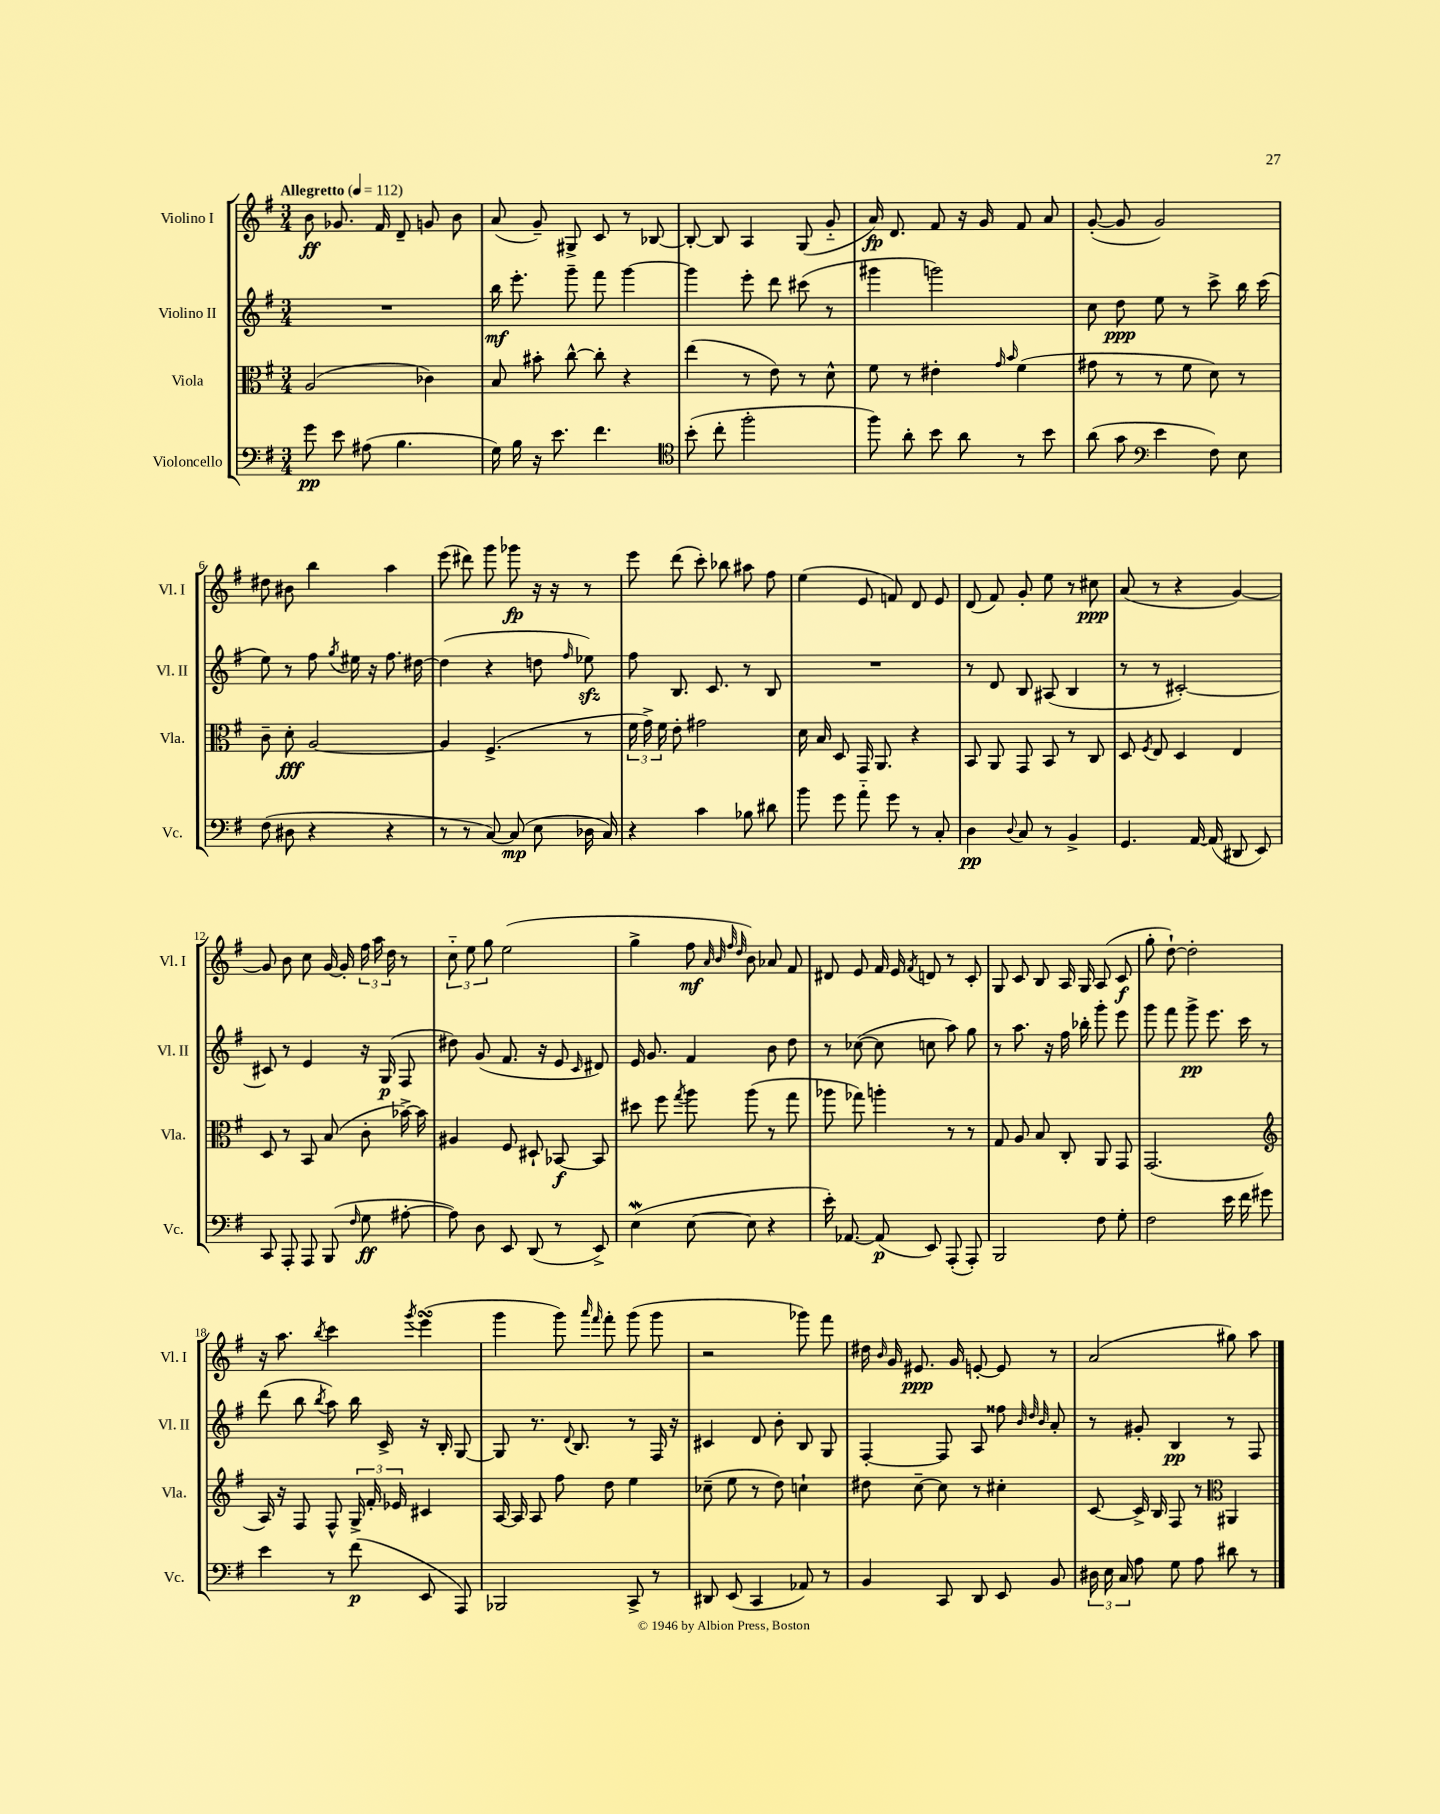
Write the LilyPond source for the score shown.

<<
\new StaffGroup <<
\new Staff = "s0" \with { instrumentName = "Violino I" shortInstrumentName = "Vl. I" } {
    \clef treble \key g \major \numericTimeSignature \time 3/4 \tempo "Allegretto" 4 = 112
    \autoBeamOff b'8\ff ges'8. fis'16 d'8-- g'8 b'8 |
    a'8( g'8--) gis8-> c'8 r8 bes8~ |
    bes8~-. bes8 a4 g8( g'8-_ |
    a'16\fp) d'8. fis'8 r16 g'16 fis'8 a'8 |
    g'8~-.( g'8 g'2) |
    dis''8 bis'8 b''4 a''4 |
    e'''8( dis'''8) g'''8 ges'''8\fp r16 r16 r8 |
    e'''8 d'''8( c'''8-.) bes''8 ais''8 fis''8 |
    e''4( e'8 f'8) d'8 e'8 |
    d'8( fis'8) g'8-. e''8 r8 cis''8\ppp |
    a'8( r8 r4 g'4~) |
    g'8 b'8 c''8 g'16~ g'16-. \tuplet 3/2 { fis''16 a''16 d''16 } r8 |
    \tuplet 3/2 { c''8-_ e''8 g''8 } e''2( |
    g''4-> fis''8\mf \grace { a'32 b'32 fis''32 d''32 } b'8) aes'8 fis'8 |
    dis'8 e'8 fis'16 e'16 \acciaccatura { fis'8 } d'8 r8 c'8-. |
    g8 c'8 b8 a16 g16 a8( c'8\f |
    g''8-. d''8~-!) d''2-. |
    r16 a''8. \acciaccatura { b''8 } c'''4 \acciaccatura { g'''8 } e'''4\turn( |
    g'''4 g'''8) \grace { a'''16 fis'''16 } fis'''8-. g'''8( g'''8 |
    r2 ges'''8) fis'''8 |
    dis''16 \grace { b'16 } g'16 eis'8.\ppp g'16 e'8~-. e'8 r8 |
    a'2( gis''8) a''8 \bar "|." |
}
\new Staff = "s1" \with { instrumentName = "Violino II" shortInstrumentName = "Vl. II" } {
    \clef treble \key g \major \numericTimeSignature \time 3/4
    \autoBeamOff R2. |
    b''16\mf e'''8.-. g'''8-- fis'''8 g'''4~ |
    g'''4 e'''8-. d'''8 cis'''8( r8 |
    gis'''4 g'''2) |
    c''8 d''8\ppp e''8 r8 c'''8-> b''16 c'''16( |
    e''8) r8 fis''8 \acciaccatura { g''8 } eis''16 r16 fis''8. dis''16~ |
    dis''4( r4 d''8 \grace { fis''16 } ees''8\sfz) |
    fis''8 b8. c'8. r8 b8 |
    R2. |
    r8 d'8 b8 ais8( b4 |
    r8 r8 cis'2~-.) |
    cis'8 r8 e'4 r16 g16\p( fis8 |
    dis''8) g'8( fis'8. r16 e'8 \grace { c'16 } dis'8) |
    e'16 g'8. fis'4 b'8 d''8 |
    r8 ces''8~( ces''8 c''8 a''8) g''8 |
    r8 a''8. r16 fis''16 bes''16-. g'''8-. e'''8 |
    g'''8 fis'''8 g'''8->\pp e'''8. c'''16 r8 |
    d'''8( b''8 \acciaccatura { b''8 } a''8) b''16 c'16-> r16 b16-. g8~ |
    g8 r8. \appoggiatura { d'8 } b8. r8 fis16 r16 |
    cis'4 d'8 b'8-. b8 g8 |
    fis4~-. fis8 a8 fisis''8 \grace { b'32 d''32 b'32 } a'8-. |
    r8 gis'8-. b4\pp r8 fis8 \bar "|." |
}
\new Staff = "s2" \with { instrumentName = "Viola" shortInstrumentName = "Vla." } {
    \clef alto \key g \major \numericTimeSignature \time 3/4
    \autoBeamOff a2( ces'4) |
    b8 bis'8-. c''8~-^ c''8-. r4 |
    e''4( r8 e'8) r8 d'8-^ |
    fis'8 r8 eis'4-. \grace { g'16 b'16 } fis'4( |
    gis'8 r8 r8 fis'8 d'8) r8 |
    c'8-- d'8-.\fff a2~ |
    a4 fis4.->( r8 |
    \tuplet 3/2 { fis'16 g'16->) fis'16 } e'8-. gis'2 |
    d'16 b16 d8 g,16 a,8. r4 |
    b,8 a,8 g,8 b,8 r8 c8 |
    d8 \acciaccatura { fis8 } e8 d4 e4 |
    d8 r8 b,8 b8( c'8-. bes'16~->) bes'16 |
    ais4 fis8 dis8-! bes,8~\f bes,8 |
    dis''8 fis''8 \acciaccatura { g''8 } a''8 a''8( r8 g''8 |
    aes''8 ges''8) a''4-. r8 r8 |
    g8 a8 b8 c8-. a,8 g,8 |
    g,2.( |
    \clef treble a16) r16 fis8 fis8-^ \tuplet 3/2 { g16-> fis'16-. ees'16 } cis'4 |
    a16~ a16 a8 fis''8 d''8 e''4 |
    ces''8--( e''8 r8 d''8) c''4-! |
    dis''8 c''8~-- c''8 r8 cis''4-. |
    c'8~ c'16-> b16 fis8 r8 \clef alto ais,4 \bar "|." |
}
\new Staff = "s3" \with { instrumentName = "Violoncello" shortInstrumentName = "Vc." } {
    \clef bass \key g \major \numericTimeSignature \time 3/4
    \autoBeamOff g'8\pp e'8 ais8( b4. |
    g16) b16 r16 e'8. fis'4. |
    \clef tenor b'8-.( c''8-. fis''2-. |
    fis''8) a'8-. b'8 a'8 r8 b'8 |
    a'8( g'8 \clef bass e'4 fis8) e8 |
    fis8( dis8 r4 r4 |
    r8 r8 c8~) c8\mp( e8 des16 c16) |
    r4 c'4 bes8 dis'8 |
    b'8 g'8 a'8-_ g'8 r8 c8-. |
    d4\pp \appoggiatura { d8 } c8 r8 b,4-> |
    g,4. a,16~ a,16( dis,8 e,8) |
    c,8 a,,8-. a,,8 b,,8( \grace { fis16 } g8\ff ais8~-. |
    ais8) d8 e,8 d,8( r8 e,8->) |
    e4\mordent( e8~ e8 r4 |
    e'16-.) aes,8.~ aes,8\p( e,8) a,,8-.( a,,8-.) |
    b,,2 fis8 g8-. |
    fis2 e'16 fis'16 gis'8 |
    e'4 r8 fis'8\p( e,8 a,,8) |
    bes,,2 c,8-> r8 |
    dis,8 e,8( c,4 aes,8) r8 |
    b,4 c,8 d,8 e,8 b,8 |
    \tuplet 3/2 { dis16 e16 c16 } a8 g8 a8 dis'8 r8 \bar "|." |
}
>>
>>
